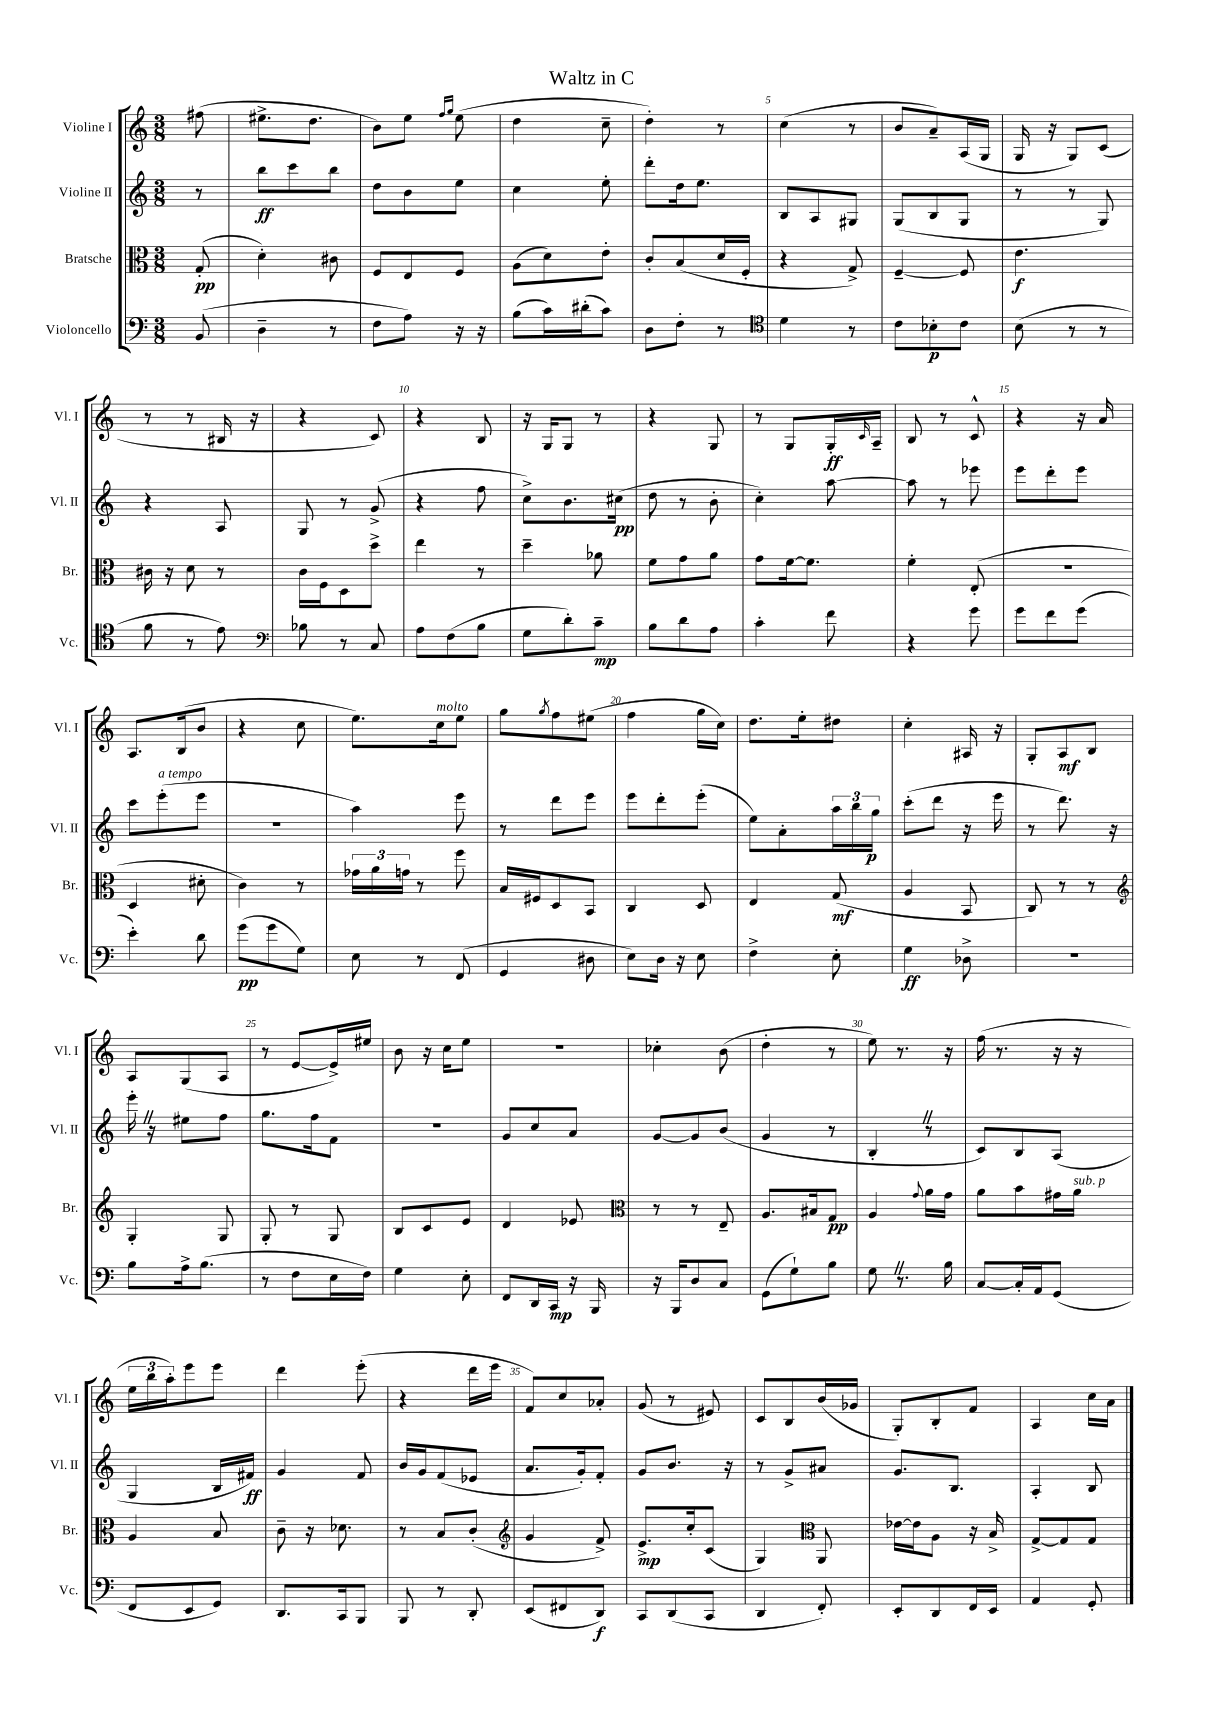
\header { title = "Waltz in C" }
<<
\new StaffGroup <<
\new Staff = "s0" \with { instrumentName = "Violine I" shortInstrumentName = "Vl. I" } {
    \clef treble \key c \major \numericTimeSignature \time 3/8 \partial 8
    fis''8( |
    eis''8.-> d''8. |
    b'8) e''8 \grace { f''16 g''16 } e''8( |
    d''4 c''8-- |
    d''4-.) r8 |
    c''4( r8 |
    b'8 a'8--) a16( g16 |
    g16 r16 g8) c'8( |
    r8 r8 bis16 r16 |
    r4 c'8) |
    r4 b8 |
    r16 g16 g8 r8 |
    r4 g8 |
    r8 g8 g16-.\ff \grace { c'16 } a16-- |
    b8 r8 c'8-^ |
    r4 r16 a'16 |
    a8. b16( b'8 |
    r4 c''8 |
    e''8.) c''16^\markup { \italic "molto" } e''8 |
    g''8 \acciaccatura { g''8 } f''8 eis''8( |
    f''4 g''16 c''16) |
    d''8. e''16-. dis''8 |
    c''4-. ais16 r16 |
    g8-. a8\mf b8 |
    a8 g8( a8 |
    r8 e'8~ e'16->) eis''16 |
    b'8 r16 c''16 e''8 |
    R4. |
    ces''4-. b'8( |
    d''4-. r8 |
    e''8) r8. r16 |
    f''16( r8. r16 r16 |
    \tuplet 3/2 { e''16 b''16 a''16-.) } e'''8 e'''8 |
    d'''4 e'''8-.( |
    r4 d'''16 e'''16 |
    f'8) c''8 aes'8-. |
    g'8( r8 eis'8) |
    c'8 b8 b'16( ges'16 |
    g8-.) b8-. f'8 |
    a4 c''16 a'16 \bar "|." |
}
\new Staff = "s1" \with { instrumentName = "Violine II" shortInstrumentName = "Vl. II" } {
    \clef treble \key c \major \numericTimeSignature \time 3/8 \partial 8
    r8 |
    b''8\ff c'''8 b''8 |
    d''8 b'8 e''8 |
    c''4 e''8-. |
    d'''8-. d''16 e''8. |
    b8 a8 gis8 |
    g8( b8 g8 |
    r8 r8 g8) |
    r4 a8 |
    g8 r8 g'8->( |
    r4 f''8 |
    c''8->) b'8. cis''16\pp( |
    d''8 r8 b'8-. |
    c''4-.) a''8~ |
    a''8 r8 ees'''8 |
    e'''8 d'''8-. e'''8 |
    c'''8 e'''8-.^\markup { \italic "a tempo" }( e'''8 |
    R4. |
    a''4) e'''8 |
    r8 d'''8 e'''8 |
    e'''8 d'''8-. e'''8-.( |
    e''8) a'8-. \tuplet 3/2 { a''16 b''16 g''16\p } |
    c'''8-.( d'''8 r16 e'''16 |
    r8 d'''8.) r16 |
    e'''16-. \once \override BreathingSign.text = \markup { \musicglyph "scripts.caesura.straight" } \breathe r16 eis''8 f''8 |
    g''8. f''16 f'8 |
    R4. |
    g'8 c''8 a'8 |
    g'8~ g'8 b'8( |
    g'4 r8 |
    b4-. \once \override BreathingSign.text = \markup { \musicglyph "scripts.caesura.straight" } \breathe r8 |
    c'8) b8 a8( |
    g4 b16 fis'16\ff) |
    g'4 f'8 |
    b'16 g'16 f'8( ees'8 |
    a'8. g'16-.) f'8-. |
    g'8 b'8. r16 |
    r8 g'8-> ais'8 |
    g'8. b8. |
    a4-. b8 \bar "|." |
}
\new Staff = "s2" \with { instrumentName = "Bratsche" shortInstrumentName = "Br." } {
    \clef alto \key c \major \numericTimeSignature \time 3/8 \partial 8
    g8-.\pp( |
    d'4-.) cis'8 |
    f8 e8 f8 |
    a8( d'8) e'8-. |
    c'8-. b8( d'16 f16-. |
    r4 g8->) |
    f4~-- f8 |
    e'4.\f |
    cis'16 r16 d'8 r8 |
    c'16 f16 d8 d''8-> |
    e''4 r8 |
    d''4-- aes'8 |
    f'8 g'8 a'8 |
    g'8 f'16~ f'8. |
    f'4-. e8-.( |
    R4. |
    d4 dis'8-. |
    c'4) r8 |
    \tuplet 3/2 { ges'16 a'16 g'16 } r8 f''8 |
    b16 fis16 d8 b,8 |
    c4 d8 |
    e4 g8\mf( |
    a4 b,8 |
    c8) r8 r8 |
    \clef treble g4-. g8 |
    g8-. r8 g8 |
    b8 c'8 e'8 |
    d'4 ees'8 |
    \clef alto r8 r8 e8-- |
    a8. bis16 g8\pp |
    a4 \appoggiatura { g'8 } a'16 g'16 |
    a'8 b'8 gis'16 a'16^\markup { \italic "sub. p" } |
    a4 b8 |
    c'8-- r16 des'8. |
    r8 b8 c'8-.( |
    \clef treble g'4 f'8->) |
    e'8.->\mp c''16-. c'8( |
    g4) \clef alto a,8 |
    ees'16~ ees'16 a8 r16 b16-> |
    g8~-> g8 g8 \bar "|." |
}
\new Staff = "s3" \with { instrumentName = "Violoncello" shortInstrumentName = "Vc." } {
    \clef bass \key c \major \numericTimeSignature \time 3/8 \partial 8
    b,8( |
    d4-- r8 |
    f8 a8) r16 r16 |
    b8( c'16) dis'16-.( c'8) |
    d8 f8-. r8 |
    \clef tenor d'4 r8 |
    c'8 bes8-.\p c'8 |
    b8( r8 r8 |
    f'8 r8 e'8) |
    \clef bass bes8 r8 c8 |
    a8 f8( b8 |
    g8 d'8-.) c'8--\mp |
    b8 d'8 a8 |
    c'4-. f'8 |
    r4 g'8 |
    g'8 f'8 g'8( |
    e'4-.) d'8 |
    g'8\pp( g'8 g8) |
    e8 r8 f,8( |
    g,4 dis8 |
    e8) d16 r16 e8 |
    f4-> e8-. |
    g4\ff des8-> |
    R4. |
    b8 a16-> b8.( |
    r8 f8 e16 f16) |
    g4 e8-. |
    f,8 d,16 c,16\mp r16 b,,16 |
    r16 b,,16 d8 c8 |
    g,8( g8-!) b8 |
    g8 \once \override BreathingSign.text = \markup { \musicglyph "scripts.caesura.straight" } \breathe r8. b16 |
    c8~ c16-. a,16 g,8( |
    f,8 e,8 g,8) |
    d,8. c,16 b,,8 |
    b,,8 r8 d,8-. |
    e,8( fis,8 d,8\f) |
    c,8 d,8( c,8 |
    d,4 f,8-.) |
    e,8-. d,8 f,16 e,16 |
    a,4 g,8-. \bar "|." |
}
>>
>>
\layout { \context { \Score \override BarNumber.break-visibility = ##(#f #t #t) barNumberVisibility = #(every-nth-bar-number-visible 5) } }
